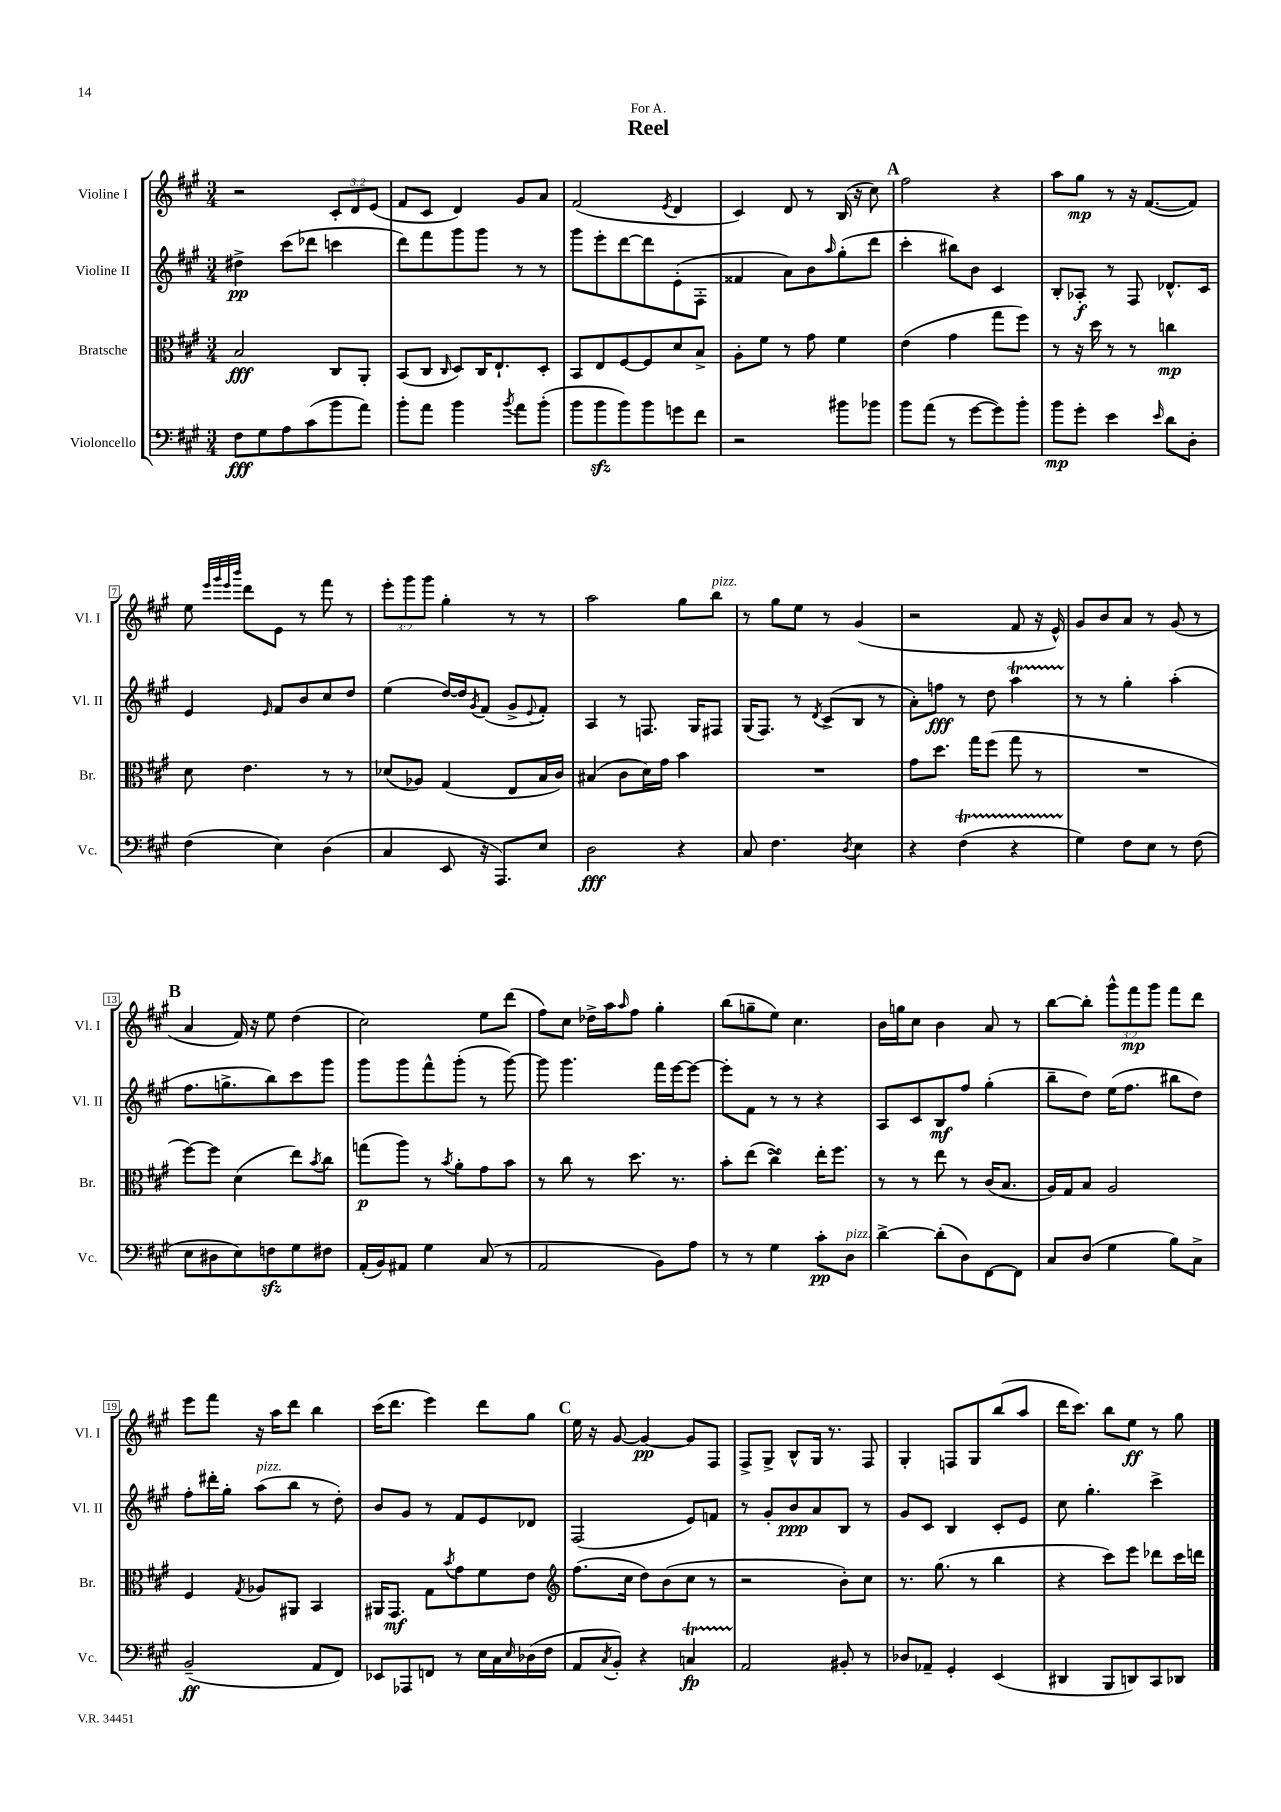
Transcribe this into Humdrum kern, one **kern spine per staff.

**kern	**dynam	**kern	**dynam	**kern	**dynam	**kern	**dynam
*part4	*part4	*part3	*part3	*part2	*part2	*part1	*part1
*staff4	*staff4	*staff3	*staff3	*staff2	*staff2	*staff1	*staff1
*I"Violoncello	*	*I"Bratsche	*	*I"Violine II	*	*I"Violine I	*
*I'Vc.	*	*I'Br.	*	*I'Vl. II	*	*I'Vl. I	*
*clefF4	*	*clefC3	*	*clefG2	*	*clefG2	*
*k[f#c#g#]	*	*k[f#c#g#]	*	*k[f#c#g#]	*	*k[f#c#g#]	*
*M3/4	*	*M3/4	*	*M3/4	*	*M3/4	*
=1	=1	=1	=1	=1	=1	=1	=1
8F#\L	fff	2B/	fff	4dd#X^\	pp	2r	.
8G#\	.	.	.	.	.	.	.
8A\	.	.	.	(8ccc#\L	.	.	.
(8c#\	.	.	.	8ddd-X\J	.	.	.
8b\	.	8C#/L	.	4cccn\	.	12c#'/L	.
.	.	.	.	.	.	12d/	.
8a\J)	.	8AA'/J	.	.	.	.	.
.	.	.	.	.	.	(12e/J	.
=2	=2	=2	=2	=2	=2	=2	=2
8b'\L	.	(8BB/L	.	8ddd\L)	.	8f#/L	.
8a\J	.	8C#/J	.	8fff#\	.	8c#/J	.
.	.	16qqC#/	.	.	.	.	.
4b\	.	8D/L)	.	8ggg#\	.	4d/)	.
.	.	16C#/K	.	8ggg#\J	.	.	.
.	.	8.E`/	.	.	.	.	.
8qb/	.	.	.	.	.	.	.
8a\L	.	.	.	8r	.	8g#/L	.
(8b'\J	.	8D'/J	.	8r	.	8a/J	.
=3	=3	=3	=3	=3	=3	=3	=3
8b\L	.	8BB/L	.	8ggg#\L	.	(2f#/	.
8bzz\	.	8E/	.	8eee'\	.	.	.
8b\)	.	[8F#/	.	[8ddd\	.	.	.
8b\	.	8F#/]	.	8ddd\]	.	.	.
.	.	.	.	.	.	8qe/	.
8gn\	.	8d/	.	(8e'\	.	4d/	.
8f#\J	.	8B^/J	.	8F#'\J	.	.	.
=4	=4	=4	=4	=4	=4	=4	=4
2r	.	8A'\L	.	4f##X/	.	4c#/)	.
.	.	8f#\J	.	.	.	.	.
.	.	8r	.	8a\L)	.	8d/	.
.	.	8g#\	.	8b\	.	8r	.
.	.	.	.	16qqaa/	.	.	.
8b#X\L	.	4f#\	.	(8gg#'\	.	(16B/	.
.	.	.	.	.	.	16r	.
8b-X\J	.	.	.	8ddd\J	.	8cc#\)	.
!!LO:REH:place=s1:t=A
=5	=5	=5	=5	=5	=5	=5	=5
8b\L	.	(4e\	.	4ccc#'\	.	2ff#\	.
(8a\J	.	.	.	.	.	.	.
8r	.	4g#\	.	8bb#X\L)	.	.	.
[8g#\L	.	.	.	8b\J	.	.	.
8g#\])	.	8gg#\L	.	4c#/	.	4r	.
8b'\J	.	8ff#\J)	.	.	.	.	.
=6	=6	=6	=6	=6	=6	=6	=6
8b\L	mp	8r	.	8B'/L	.	8aa\L	.
8g#'\J	.	16r	.	8A-X'/J	f	8gg#\J	mp
.	.	16dd\	.	.	.	.	.
4e\	.	8r	.	8r	.	8r	.
.	.	8r	.	8F#/	.	16r	.
.	.	.	.	.	.	([8.f#/L	.
16qqe/	.	.	.	.	.	.	.
8d\L	.	4ccn\	mp	8.d-X^^/L	.	.	.
8D'\J	.	.	.	.	.	8f#/J])	.
.	.	.	.	16c#/Jk	.	.	.
!!LO:LB:g=z
=7	=7	=7	=7	=7	=7	=7	=7
(4F#\	.	8d\	.	4e/	.	8ee\	.
.	.	.	.	.	.	32qqeee/LLL	.
.	.	.	.	.	.	32qqggg#/	.
.	.	.	.	.	.	32qqeee/	.
.	.	.	.	.	.	32qqbbb/JJJ	.
.	.	4.e\	.	.	.	8ddd\L	.
.	.	.	.	16qqe/	.	.	.
4E\)	.	.	.	8f#/L	.	8e\J	.
.	.	.	.	8b/	.	8r	.
(4D\	.	8r	.	8cc#/	.	8fff#\	.
.	.	8r	.	8dd/J	.	8r	.
=8	=8	=8	=8	=8	=8	=8	=8
4C#/	.	(8d-X/L	.	(4ee\	.	12eee'\L	.
.	.	.	.	.	.	12ggg#\	.
.	.	8A-X/J)	.	.	.	.	.
.	.	.	.	.	.	12ggg#\J	.
8EE/	.	(4G#/	.	[16dd/LL)	.	4gg#'\	.
.	.	.	.	16dd/J]	.	.	.
.	.	.	.	8qg#/	.	.	.
16r	.	.	.	(8f#/J	.	.	.
8.AAA/L)	.	.	.	.	.	.	.
.	.	8E/L	.	8g#^/L	.	8r	.
.	.	.	.	8qqe/	.	.	.
8E/J	.	16B/L	.	8f#'/J)	.	8r	.
.	.	16c#/JJ)	.	.	.	.	.
=9	=9	=9	=9	=9	=9	=9	=9
2D\	fff	(4B#X/	.	4A/	.	2aa\	.
.	.	8c#\L	.	8r	.	.	.
.	.	16d\L)	.	8.Fn/	.	.	.
.	.	16g#\JJ	.	.	.	.	.
4r	.	4b\	.	.	.	8gg#\L	.
.	.	.	.	16G#/KL	.	.	.
!	!	!	!	!	!	!LO:TX:a:i:t=pizz.	!
.	.	.	.	8F#X/J	.	8bb\J	.
=10	=10	=10	=10	=10	=10	=10	=10
8C#/	.	2.r	.	(16G#/KL	.	8r	.
.	.	.	.	8.F#/J)	.	.	.
4.F#\	.	.	.	.	.	8gg#\L	.
.	.	.	.	8r	.	8ee\J	.
.	.	.	.	8qd/	.	.	.
.	.	.	.	(8c#^/L	.	8r	.
8qD/	.	.	.	.	.	.	.
4E\	.	.	.	8B/J	.	(4g#/	.
.	.	.	.	8r	.	.	.
=11	=11	=11	=11	=11	=11	=11	=11
4r	.	8g#\L	.	8a'\L)	.	2r	.
.	.	8.dd\J	.	8ffn\J	fff	.	.
(4F#T\	.	.	.	8r	.	.	.
.	.	16gg#\KL	.	.	.	.	.
.	.	(8ff#\J	.	8dd\	.	.	.
4r	.	8gg#\	.	4aaT\	.	8f#/	.
.	.	8r	.	.	.	16r	.
.	.	.	.	.	.	16e^^/)	.
=12	=12	=12	=12	=12	=12	=12	=12
4G#\)	.	2.r	.	8r	.	8g#/L	.
.	.	.	.	8r	.	8b/	.
8F#\L	.	.	.	4gg#'\	.	8a/J	.
8E\J	.	.	.	.	.	8r	.
8r	.	.	.	(4aa'\	.	(8g#/	.
(8F#\	.	.	.	.	.	8r	.
!!LO:LB:g=z
!!LO:REH:place=s1:t=B
=13	=13	=13	=13	=13	=13	=13	=13
8E\L	.	[8ff#\L)	.	8.ff#\L	.	4a/	.
8D#X\	.	8ff#\J]	.	.	.	.	.
.	.	.	.	8.ggn^\	.	.	.
8E\)	.	(4d\	.	.	.	16f#/)	.
.	.	.	.	.	.	16r	.
8Fnzz\	.	.	.	8bb\)	.	8ee\	.
8G#\	.	8ee\L)	.	8ccc#\	.	(4dd\	.
.	.	8qb/	.	.	.	.	.
8F#X\J	.	8cc#\J	.	8ggg#\J	.	.	.
=14	=14	=14	=14	=14	=14	=14	=14
(16AA'/LL	.	(8ggn\L	p	8ggg#\L	.	2cc#\)	.
16BB/J)	.	.	.	.	.	.	.
8AA#X/J	.	8aa\J)	.	8ggg#\	.	.	.
4G#\	.	8r	.	8fff#^^\	.	.	.
.	.	8qb/	.	.	.	.	.
.	.	8a'\L	.	(8ggg#'\J	.	.	.
(8C#/	.	8g#\	.	8r	.	8ee\L	.
8r	.	8b\J	.	[8ggg#\)	.	(8ddd\J	.
=15	=15	=15	=15	=15	=15	=15	=15
2AA/	.	8r	.	8ggg#\]	.	8ff#\L)	.
.	.	8cc#\	.	4.ggg#\	.	8cc#\J	.
.	.	8r	.	.	.	16dd-X^\LL	.
.	.	.	.	.	.	16aa\J	.
.	.	.	.	.	.	16qqaa/	.
.	.	8.dd\	.	.	.	8ff#\J	.
8BB\L)	.	.	.	16fff#\LL	.	4gg#'\	.
.	.	8.r	.	[16eee\J	.	.	.
8A\J	.	.	.	8eee\J_	.	.	.
=16	=16	=16	=16	=16	=16	=16	=16
8r	.	8b'\L	.	8eee'\L]	.	(8bb\L	.
8r	.	(8ee\J	.	8f#\J	.	8ggn~\	.
4G#\	.	4cc#sSsS^\)	.	8r	.	8ee\J)	.
.	.	.	.	8r	.	4.cc#\	.
8c#'\L	pp	16ee'\KL	.	4r	.	.	.
.	.	8.ff#\J	.	.	.	.	.
!LO:TX:a:i:t=pizz.	!	!	!	!	!	!	!
8D\J	.	.	.	.	.	.	.
=17	=17	=17	=17	=17	=17	=17	=17
[4d^\	.	8r	.	8A/L	.	16b\LL	.
.	.	.	.	.	.	16ggn\J	.
.	.	8r	.	8c#/	.	8cc#\J	.
(8d'\L]	.	8ee\	.	8B/	mf	4b\	.
8D\)	.	8r	.	8ff#/J	.	.	.
[8FF#\	.	(16c#/KL	.	(4gg#'\	.	8a/	.
.	.	8.B/J	.	.	.	.	.
8FF#\J]	.	.	.	.	.	8r	.
=18	=18	=18	=18	=18	=18	=18	=18
8C#/L	.	16A/LL)	.	8bb~\L	.	[8bb\L	.
.	.	16G#/J	.	.	.	.	.
(8D/J	.	8B/J	.	8dd\J)	.	8bb'\J]	.
4G#\	.	2A/	.	(16ee\KL	.	12ggg#^^\L	.
.	.	.	.	8.ff#\J	.	.	.
.	.	.	.	.	.	12fff#\	mp
.	.	.	.	.	.	12ggg#\J	.
8B\L)	.	.	.	8bb#X\L	.	8fff#\L	.
8C#^\J	.	.	.	8dd\J)	.	8ddd\J	.
!!LO:LB:g=z
=19	=19	=19	=19	=19	=19	=19	=19
(2BB~/	ff	4F#/	.	8ff#'\L	.	8eee\L	.
.	.	.	.	16ddd#X'\L	.	8fff#\J	.
.	.	.	.	16gg#'\JJ	.	.	.
.	.	8qG#/	.	.	.	.	.
!	!	!	!	!LO:TX:a:i:t=pizz.	!	!	!
.	.	8A-X/L	.	(8aa\L	.	16r	.
.	.	.	.	.	.	16aa\KL	.
.	.	8AA#X/J	.	8bb\J	.	8ddd\J	.
8AA/L	.	4BB/	.	8r	.	4bb\	.
8FF#/J)	.	.	.	8dd'\)	.	.	.
=20	=20	=20	=20	=20	=20	=20	=20
8EE-X/L	.	16AA#X/KL	.	8b/L	.	(16ccc#\KL	.
.	.	8.GG#/J	mf	.	.	8.ddd\J	.
8AAA-X/	.	.	.	8g#/J	.	.	.
8FFn/J	.	8G#\L	.	8r	.	4eee\)	.
.	.	8qb/	.	.	.	.	.
8r	.	8g#\	.	8f#/L	.	.	.
16E\LL	.	8f#\	.	8e/	.	8ddd\L	.
16C#\	.	.	.	.	.	.	.
16qqE/	.	.	.	.	.	.	.
(16D-X\	.	8e\J	.	8d-X/J	.	8gg#\J	.
16F#\JJ	.	.	.	.	.	.	.
!!LO:REH:place=s1:t=C
=21	=21	=21	=21	=21	=21	=21	=21
*	*	*clefG2	*	*	*	*	*
8AA/L	.	(8.ff#\L	.	(2F#/	.	16ee\	.
.	.	.	.	.	.	16r	.
8qC#/	.	.	.	.	.	.	.
8BB'/J)	.	.	.	.	.	[8g#/	.
.	.	16cc#\Jk	.	.	.	.	.
4r	.	8dd\L)	.	.	.	4g#/_	pp
.	.	(8b\	.	.	.	.	.
4CnT/	fp	8cc#\J	.	8e/L)	.	8g#/L]	.
.	.	8r	.	8fn/J	.	8F#/J	.
=22	=22	=22	=22	=22	=22	=22	=22
2AA/	.	2r	.	8r	.	8F#^/L	.
.	.	.	.	8g#'/L	.	8G#^/J	.
.	.	.	.	8b/	ppp	8B^^/L	.
.	.	.	.	8a/	.	16G#/Jk	.
.	.	.	.	.	.	8.r	.
8BB#X'/	.	8b'\L)	.	8B/J	.	.	.
8r	.	8cc#\J	.	8r	.	8F#/	.
=23	=23	=23	=23	=23	=23	=23	=23
8D-X/L	.	8.r	.	8g#/L	.	4G#'/	.
8AA-X~/J	.	.	.	8c#/J	.	.	.
.	.	(8.gg#\	.	.	.	.	.
4GG#'/	.	.	.	4B/	.	8Fn/L	.
.	.	8r	.	.	.	8G#/	.
(4EE/	.	4bb\	.	8c#'/L	.	(8bb/	.
.	.	.	.	8e/J	.	8aa/J	.
=24	=24	=24	=24	=24	=24	=24	=24
4DD#X/	.	4r	.	8cc#\	.	16ddd\KL	.
.	.	.	.	.	.	8.ccc#\J)	.
.	.	.	.	4.gg#'\	.	.	.
8BBB/L	.	8ccc#\L)	.	.	.	8bb\L	.
8DDn/)	.	8eee\J	.	.	.	8ee\J	ff
8CC#/	.	8ddd-X\L	.	4ccc#^\	.	8r	.
8DD-X/J	.	16ccc#\L	.	.	.	8gg#\	.
.	.	16dddn\JJ	.	.	.	.	.
==	==	==	==	==	==	==	==
*-	*-	*-	*-	*-	*-	*-	*-
